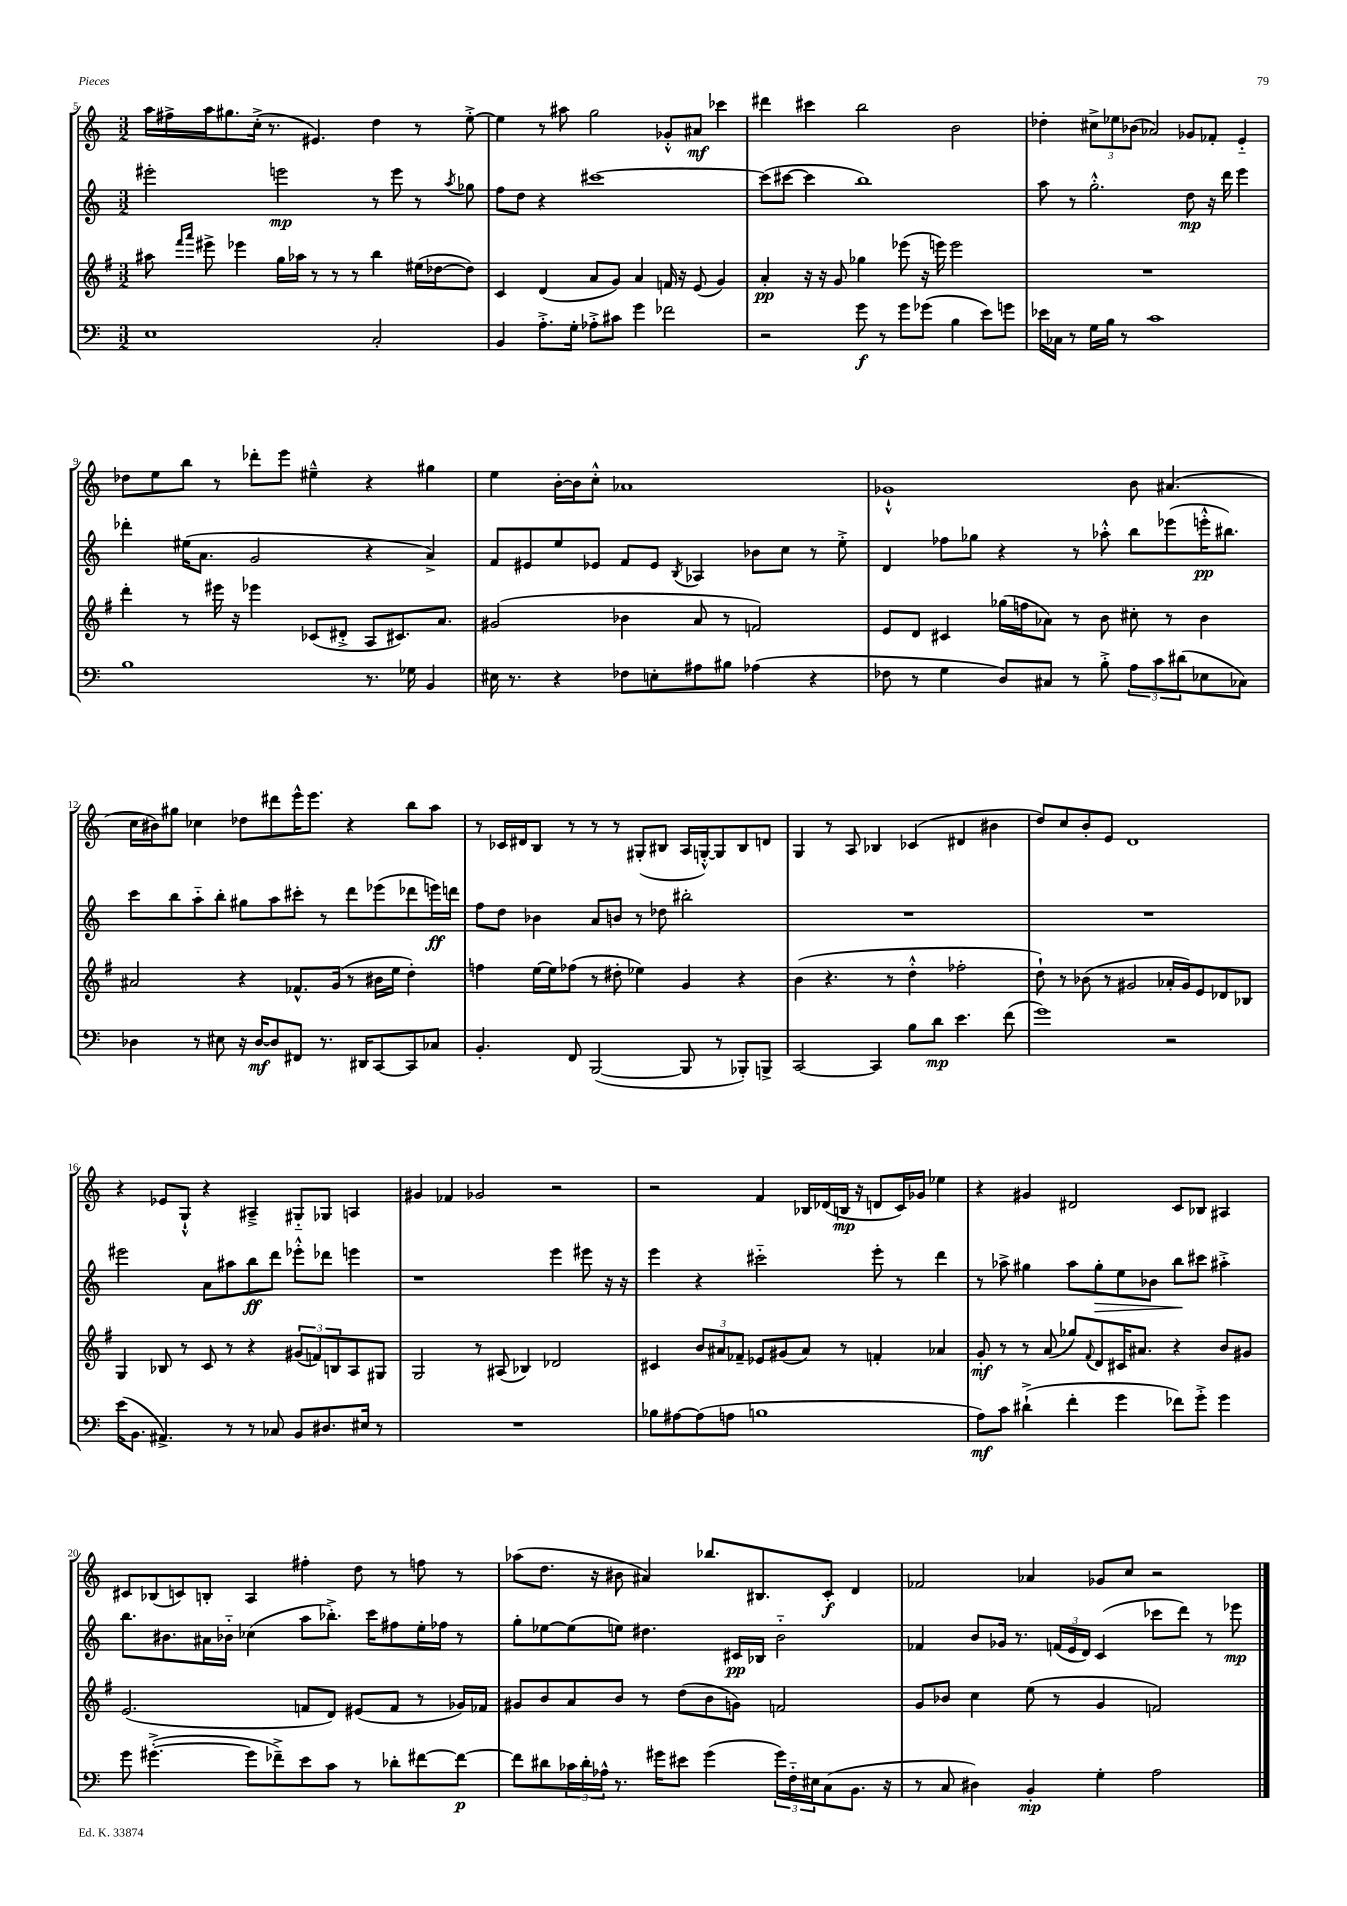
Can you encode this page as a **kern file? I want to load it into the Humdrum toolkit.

**kern	**dynam	**kern	**dynam	**kern	**dynam	**kern	**dynam
*part4	*part4	*part3	*part3	*part2	*part2	*part1	*part1
*staff4	*staff4	*staff3	*staff3	*staff2	*staff2	*staff1	*staff1
*clefF4	*	*clefG2	*	*clefG2	*	*clefG2	*
*k[]	*	*k[f#]	*	*k[]	*	*k[]	*
*M3/2	*	*M3/2	*	*M3/2	*	*M3/2	*
=5	=5	=5	=5	=5	=5	=5	=5
1E	.	8aa#X\	.	2eee#X'\	.	16aa\LL	.
.	.	.	.	.	.	16ff#X^\	.
.	.	16qqfff#/LL	.	.	.	.	.
.	.	16qqaaa/JJ	.	.	.	.	.
.	.	8eee#X^\	.	.	.	16aa\J	.
.	.	.	.	.	.	8.gg#X\	.
.	.	4eee-X\	.	.	.	.	.
.	.	.	.	.	.	(16cc'^\Jk	.
.	.	.	.	.	.	8.r	.
.	.	16gg\LL	.	2eeen\	mp	.	.
.	.	16aa-X\JJ	.	.	.	.	.
.	.	8r	.	.	.	4.e#X/)	.
.	.	8r	.	.	.	.	.
.	.	8r	.	.	.	.	.
2C'/	.	4bb\	.	8r	.	4dd\	.
.	.	.	.	8eee\	.	.	.
.	.	(16ee#X\LL	.	8r	.	8r	.
.	.	[16dd-X\J	.	.	.	.	.
.	.	.	.	8qaa/	.	.	.
.	.	8dd-\J])	.	8gg-X\	.	[8ee'^\	.
=6	=6	=6	=6	=6	=6	=6	=6
4BB/	.	4c/	.	8ff\L	.	4ee\]	.
.	.	.	.	8dd\J	.	.	.
8.A'^\L	.	(4d/	.	4r	.	8r	.
.	.	.	.	.	.	8aa#X\	.
16G'\Jk	.	.	.	.	.	.	.
8A-X'^\L	.	8a/L	.	[1ccc#X	.	2gg\	.
8c#X\J	.	8g/J)	.	.	.	.	.
4g\	.	4a/	.	.	.	.	.
2f-X\	.	16fn/	.	.	.	8g-X'^^/L	.
.	.	16r	.	.	.	.	.
.	.	(8e/	.	.	.	8a#X/J	mf
.	.	4g/)	.	.	.	4ccc-X\	.
=7	=7	=7	=7	=7	=7	=7	=7
2r	.	4a'/	pp	(8ccc#\L]	.	4ddd#X\	.
.	.	.	.	[8ccc#X\J	.	.	.
.	.	16r	.	4ccc#\]	.	4ccc#X\	.
.	.	16r	.	.	.	.	.
.	.	8g/	.	.	.	.	.
8g\	f	4gg-X\	.	1bb)	.	2bb\	.
8r	.	.	.	.	.	.	.
8g\L	.	(8eee-X\	.	.	.	.	.
(8g-X\J	.	16r	.	.	.	.	.
.	.	16eeen\)	.	.	.	.	.
4B\	.	2eee\	.	.	.	2b\	.
8e\L)	.	.	.	.	.	.	.
8gn\J	.	.	.	.	.	.	.
=8	=8	=8	=8	=8	=8	=8	=8
16e-X\LL	.	1.r	.	8aa\	.	4dd-X'\	.
16C-X\JJ	.	.	.	.	.	.	.
8r	.	.	.	8r	.	.	.
16G\LL	.	.	.	2.gg'^^\	.	12cc#X^\L	.
16B\JJ	.	.	.	.	.	.	.
.	.	.	.	.	.	12ee-X\	.
8r	.	.	.	.	.	.	.
.	.	.	.	.	.	(12b-X\J	.
1c	.	.	.	.	.	2a-X/)	.
.	.	.	.	8dd\	mp	8g-X/L	.
.	.	.	.	16r	.	8f-X'/J	.
.	.	.	.	16ddd\	.	.	.
.	.	.	.	4eee\	.	4e/	.
!!LO:LB:g=z
=9	=9	=9	=9	=9	=9	=9	=9
1B	.	4ddd'\	.	4ddd-X'\	.	8dd-X\L	.
.	.	.	.	.	.	8ee\	.
.	.	8r	.	(16ee#X\KL	.	8bb\J	.
.	.	.	.	8.a\J	.	.	.
.	.	16eee#X\	.	.	.	8r	.
.	.	16r	.	.	.	.	.
.	.	4eee-X\	.	2g/	.	8ddd-X'\L	.
.	.	.	.	.	.	8eee\J	.
.	.	(8c-X/L	.	.	.	4ee#X~^^\	.
.	.	8d#X'^/J	.	.	.	.	.
8.r	.	8A/L	.	4r	.	4r	.
.	.	8.c#X/)	.	.	.	.	.
16G-X\	.	.	.	.	.	.	.
4BB/	.	.	.	4a^/)	.	4gg#X\	.
.	.	8.a/J	.	.	.	.	.
=10	=10	=10	=10	=10	=10	=10	=10
16E#X\	.	(2g#X/	.	8f/L	.	4ee\	.
8.r	.	.	.	.	.	.	.
.	.	.	.	8e#X/	.	.	.
4r	.	.	.	8ee/	.	[16b'\LL	.
.	.	.	.	.	.	16b\J]	.
.	.	.	.	8e-X/J	.	8cc'^^\J	.
8F-X\L	.	4b-X\	.	8f/L	.	1a-X	.
8En'\	.	.	.	8e-/J	.	.	.
.	.	.	.	8qB/	.	.	.
8A#X\	.	8a/	.	4A-X/	.	.	.
8B#X\J	.	8r	.	.	.	.	.
(4A-X\	.	2fn/)	.	8b-X\L	.	.	.
.	.	.	.	8cc\J	.	.	.
4r	.	.	.	8r	.	.	.
.	.	.	.	8ee'^\	.	.	.
=11	=11	=11	=11	=11	=11	=11	=11
8F-X\	.	8e/L	.	4d/	.	1g-X`^^	.
8r	.	8d/J	.	.	.	.	.
4G\	.	4c#X/	.	8ff-X\L	.	.	.
.	.	.	.	8gg-X\J	.	.	.
8D/L)	.	(16gg-X\LL	.	4r	.	.	.
.	.	16ffn\J	.	.	.	.	.
8C#X/J	.	8a-X\J)	.	.	.	.	.
8r	.	8r	.	8r	.	.	.
8B'^\	.	8b\	.	8aa-X'^^\	.	.	.
12A\L	.	8cc#X'\	.	8bb\L	.	8b\	.
12c\	.	.	.	.	.	.	.
.	.	8r	.	(8eee-X\	.	(4.a#X/	.
(12d#X\	.	.	.	.	.	.	.
8E-X\	.	4b\	.	16eeen'^^\K	pp	.	.
.	.	.	.	8.bb#X\J)	.	.	.
8C-X\J)	.	.	.	.	.	.	.
!!LO:LB:g=z
=12	=12	=12	=12	=12	=12	=12	=12
4D-X\	.	2a#X/	.	8ccc\L	.	16cc\LL	.
.	.	.	.	.	.	16b#X\J)	.
.	.	.	.	8bb\	.	8gg#X\J	.
8r	.	.	.	8aa\	.	4cc-X\	.
8E#X\	.	.	.	8bb'\J	.	.	.
16r	.	4r	.	8gg#X\L	.	8dd-X\L	.
[16D-/KL	mf	.	.	.	.	.	.
8D-/]	.	.	.	8aa\	.	8ddd#X\	.
8FF#X/J	.	8.f-X^^/L	.	8ccc#X'\J	.	16eee^^\K	.
.	.	.	.	.	.	8.eee\J	.
8.r	.	.	.	8r	.	.	.
.	.	(16g/Jk	.	.	.	.	.
.	.	8r	.	8ddd\L	.	4r	.
16DD#X/KL	.	.	.	.	.	.	.
[8CC/	.	16b#X\LL	.	(8eee-X\	.	.	.
.	.	16ee\JJ	.	.	.	.	.
8CC/]	.	4dd'\)	.	8ddd-X\	.	8bb\L	.
8C-X/J	.	.	.	16eeen\L)	ff	8aa\J	.
.	.	.	.	16dddn\JJ	.	.	.
=13	=13	=13	=13	=13	=13	=13	=13
4.BB'/	.	4ffn\	.	8ff\L	.	8r	.
.	.	.	.	8dd\J	.	16c-X/LL	.
.	.	.	.	.	.	16d#X/J	.
.	.	[16ee\LL	.	4b-X\	.	8B/J	.
.	.	16ee\J]	.	.	.	.	.
8FF/	.	(8ff-X\J	.	.	.	8r	.
([2BBB/	.	8r	.	8a/L	.	8r	.
.	.	8dd#X'\	.	8bn/J	.	8r	.
.	.	4ee-X\)	.	8r	.	(8G#X'/L	.
.	.	.	.	8dd-X\	.	8B#X/J	.
8BBB/]	.	4g/	.	2bb#X'\	.	16A/LL	.
.	.	.	.	.	.	[16Gn'^^/J)	.
8r	.	.	.	.	.	8G/]	.
8BBB-X'/L)	.	4r	.	.	.	8B#/	.
8BBBn^/J	.	.	.	.	.	8dn/J	.
=14	=14	=14	=14	=14	=14	=14	=14
[2CC/	.	(4b\	.	1.r	.	4G/	.
.	.	4.r	.	.	.	8r	.
.	.	.	.	.	.	8A/	.
4CC/]	.	.	.	.	.	4B-X/	.
.	.	8r	.	.	.	.	.
8B\L	.	4dd'^^\	.	.	.	(4c-X/	.
8d\J	mp	.	.	.	.	.	.
4.e\	.	2ff-X'\	.	.	.	4d#X/	.
.	.	.	.	.	.	4b#X\	.
(8f\	.	.	.	.	.	.	.
=15	=15	=15	=15	=15	=15	=15	=15
1g)	.	8dd`\)	.	1.r	.	8dd/L)	.
.	.	8r	.	.	.	8cc/	.
.	.	(8b-X\	.	.	.	8b'/	.
.	.	8r	.	.	.	8e/J	.
.	.	2g#X/	.	.	.	1d	.
2r	.	16a-X'/LL	.	.	.	.	.
.	.	16g#/J)	.	.	.	.	.
.	.	8e/	.	.	.	.	.
.	.	8d-X/	.	.	.	.	.
.	.	8B-X/J	.	.	.	.	.
!!LO:LB:g=z
=16	=16	=16	=16	=16	=16	=16	=16
(16e\KL	.	4G/	.	2eee#X\	.	4r	.
8.BB\J	.	.	.	.	.	.	.
4.AA#X^/)	.	8B-X/	.	.	.	8e-X/L	.
.	.	8r	.	.	.	8G`^^/J	.
.	.	8c/	.	8a\L	.	4r	.
8r	.	8r	.	8aa#X\	.	.	.
8r	.	4r	.	8bb\	ff	4A#X~^/	.
8C-X/	.	.	.	8ddd\J	.	.	.
8BB/L	.	(12g#X/L	.	8eee-X'^^\L	.	8G#X/L	.
.	.	12fn/)	.	.	.	.	.
8.D#X/	.	.	.	8ddd-X\J	.	8G-X/J	.
.	.	12Bn/	.	.	.	.	.
.	.	8A/	.	4eeen\	.	4An/	.
16E#X/Jk	.	.	.	.	.	.	.
8r	.	8G#X/J	.	.	.	.	.
=17	=17	=17	=17	=17	=17	=17	=17
1.r	.	2G/	.	1r	.	4g#X/	.
.	.	.	.	.	.	4f-X/	.
.	.	8r	.	.	.	2g-X/	.
.	.	(8A#X/	.	.	.	.	.
.	.	4B-X/)	.	.	.	.	.
.	.	2d-X/	.	4eee\	.	2r	.
.	.	.	.	8eee#X\	.	.	.
.	.	.	.	16r	.	.	.
.	.	.	.	16r	.	.	.
=18	=18	=18	=18	=18	=18	=18	=18
8B-X\L	.	4c#X/	.	4eee\	.	2r	.
[8A#X\	.	.	.	.	.	.	.
(8A#\]	.	12b/L	.	4r	.	.	.
.	.	12a#X/	.	.	.	.	.
8An\J	.	.	.	.	.	.	.
.	.	12f-X~/J	.	.	.	.	.
1Bn	.	8e-X/L	.	2ccc#X\	.	4f/	.
.	.	(8g#X/	.	.	.	.	.
.	.	8a#/J)	.	.	.	16B-X/LL	.
.	.	.	.	.	.	(16d-X/	.
.	.	8r	.	.	.	16Bn/JJ	mp
.	.	.	.	.	.	16r	.
.	.	4fn'/	.	8eee'\	.	8dn/L	.
.	.	.	.	8r	.	16c/L)	.
.	.	.	.	.	.	16g-X/JJ	.
.	.	4a-X/	.	4ddd\	.	4ee-X\	.
=19	=19	=19	=19	=19	=19	=19	=19
8A\L)	mf	8g'/	mf	8r	.	4r	.
8c\J	.	8r	.	8aa-X^\	.	.	.
(4d#X`^\	.	8r	.	4gg#X\	.	4g#X/	.
.	.	(8a/	.	.	.	.	.
4f'\	.	8gg-X/L)	.	8aa-\L	.	2d#X/	.
.	.	8qqf#/	.	.	.	.	.
!	!	!	!	!	!LO:HP:b	!	!
.	.	8d/	.	8gg#'\	>	.	.
4g\	.	16c#X/K	.	8ee\	.	.	.
.	.	8.a#X/J	.	.	.	.	.
.	.	.	.	8b-X\J	.	.	.
8f-X\L)	.	4r	.	8bb\L	.	8c/L	.
8g'^\J	.	.	.	8ccc#X\J	]	8B-X/J	.
4g\	.	8b/L	.	4aa#X'^\	.	4A#X/	.
.	.	8g#X/J	.	.	.	.	.
!!LO:LB:g=z
=20	=20	=20	=20	=20	=20	=20	=20
8g\	.	(2.e/	.	8.bb\L	.	8c#X/L	.
([4.g#X'^\	.	.	.	.	.	(8B-X/	.
.	.	.	.	8.b#X\	.	.	.
.	.	.	.	.	.	8cn/)	.
.	.	.	.	16a#X\L	.	8Bn'/J	.
.	.	.	.	16b-X\JJ	.	.	.
8g#\L]	.	.	.	(4cc-X\	.	4A/	.
8f-X~^\)	.	.	.	.	.	.	.
8e\	.	8fn/L	.	8aa\L	.	4ff#X'\	.
8c\J	.	8d/J)	.	8.bb-X'^\J)	.	.	.
8r	.	(8e#X/L	.	.	.	8dd\	.
.	.	.	.	16ccc\KL	.	.	.
8d-X'\L	.	8f/J	.	8ff#X\	.	8r	.
[8f#X\	.	8r	.	16ee'\L	.	8ffn\	.
.	.	.	.	16ff-X\JJ	.	.	.
8f#\J_	p	16g-X/LL)	.	8r	.	8r	.
.	.	16f-X/JJ	.	.	.	.	.
=21	=21	=21	=21	=21	=21	=21	=21
8f#\L]	.	8g#X/L	.	8gg'\L	.	(8aa-X\L	.
8d#X\	.	8b/	.	[8ee-X\	.	8.dd\J	.
24c-X\L	.	8a/	.	(8ee-\]	.	.	.
24d#'\	.	.	.	.	.	.	.
.	.	.	.	.	.	16r	.
24A-X^^\JJ	.	.	.	.	.	.	.
8.r	.	8b/J	.	8een\J)	.	8b#X\	.
.	.	8r	.	4.dd#X\	.	4a#X/)	.
16g#X\KL	.	.	.	.	.	.	.
8e#X\J	.	(8dd\L	.	.	.	.	.
(4g#\	.	8b\	.	.	.	8.bb-X/L	.
.	.	8gn\J)	.	16c#X/LL	pp	.	.
.	.	.	.	16B-X/JJ	.	8.B#X/	.
24g#\LL)	.	2fn/	.	2b\	.	.	.
24F\	.	.	.	.	.	.	.
24E#X\J	.	.	.	.	.	.	.
(8C\	.	.	.	.	.	8c'/J	f
8.BB\J	.	.	.	.	.	4d/	.
16r	.	.	.	.	.	.	.
=22	=22	=22	=22	=22	=22	=22	=22
8r	.	8g/L	.	4f-X/	.	2f-X/	.
8C/	.	8b-X/J	.	.	.	.	.
4D#X\)	.	4cc\	.	8b/L	.	.	.
.	.	.	.	16g-X/Jk	.	.	.
.	.	.	.	8.r	.	.	.
4BB'/	mp	(8ee\	.	.	.	4a-X/	.
.	.	8r	.	(24fn/LL	.	.	.
.	.	.	.	24e/	.	.	.
.	.	.	.	24d/JJ)	.	.	.
4G'\	.	4g/	.	(4c/	.	8g-X/L	.
.	.	.	.	.	.	8cc/J	.
2A\	.	2fn/)	.	8ccc-X\L	.	2r	.
.	.	.	.	8ddd\J)	.	.	.
.	.	.	.	8r	.	.	.
.	.	.	.	8eee-X\	mp	.	.
==	==	==	==	==	==	==	==
*-	*-	*-	*-	*-	*-	*-	*-
